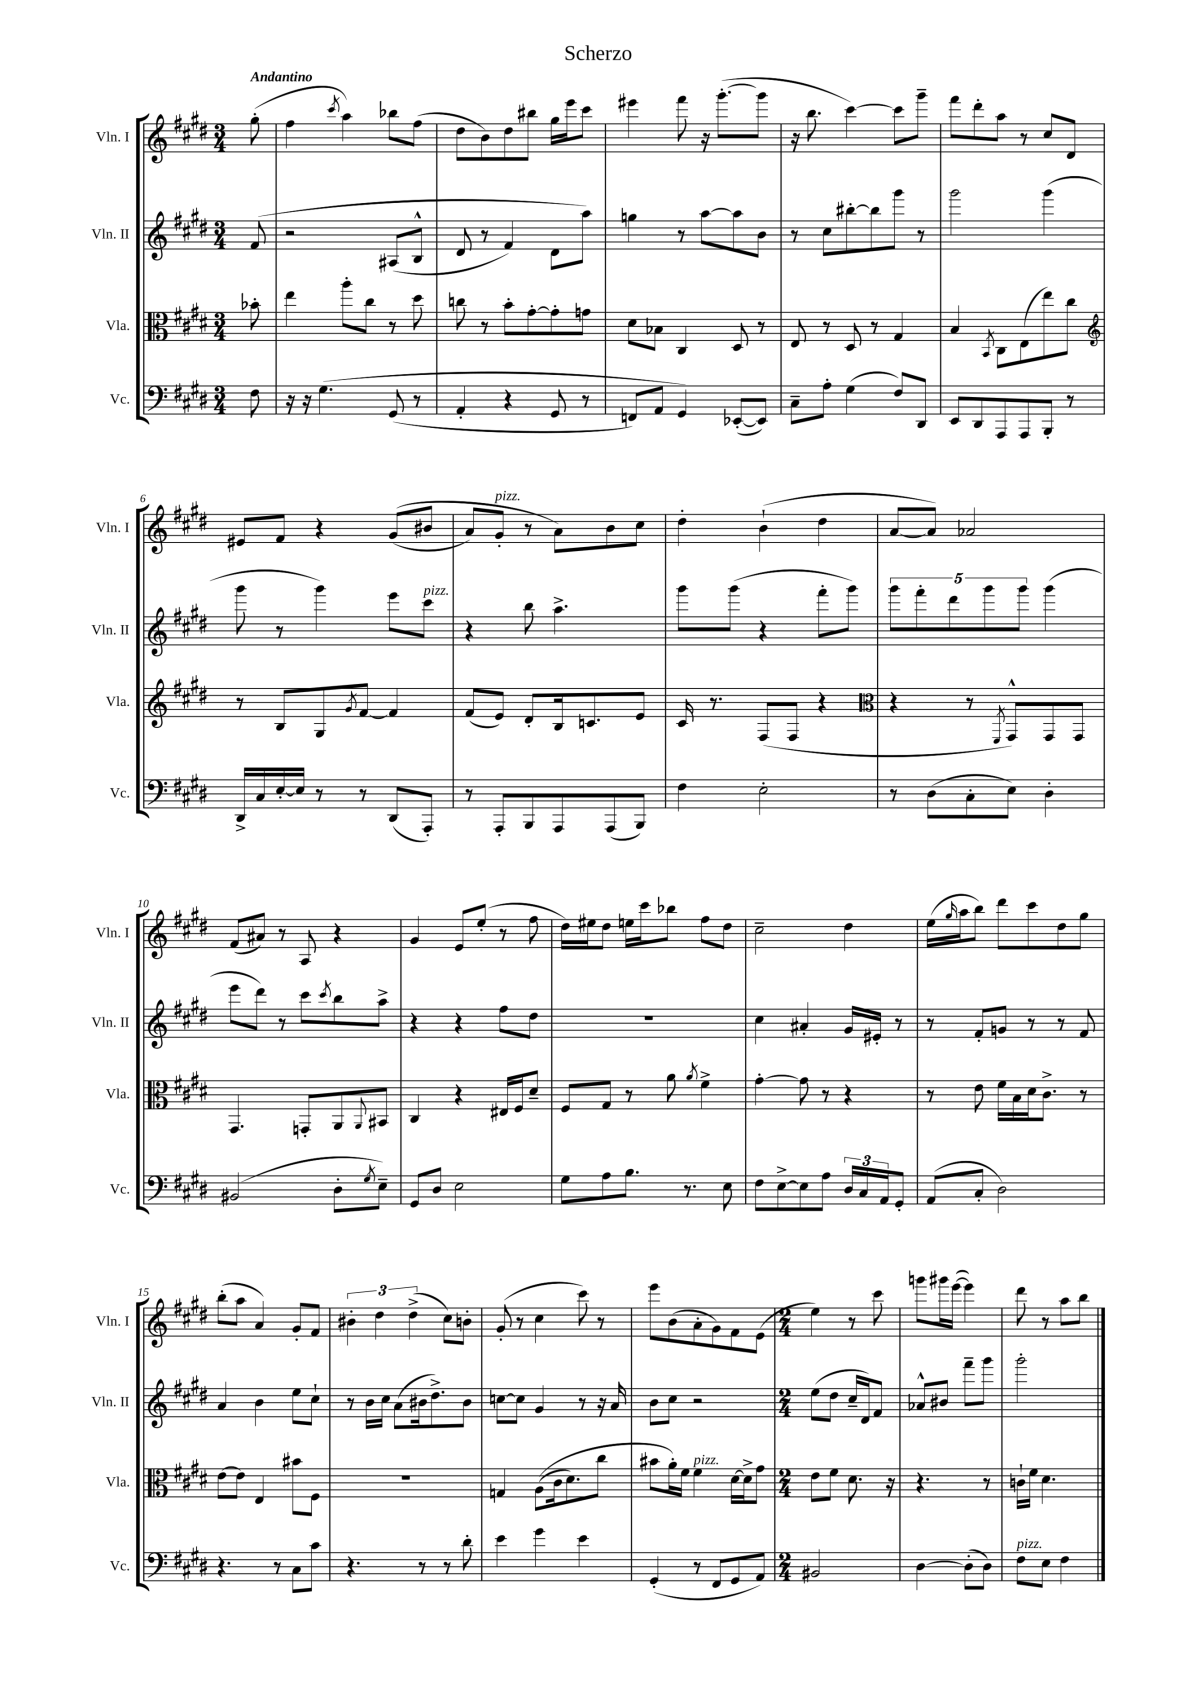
\header { title = "Scherzo" }
<<
\new StaffGroup <<
\new Staff = "s0" \with { instrumentName = "Vln. I" shortInstrumentName = "Vln. I" } {
    \clef treble \key e \major \numericTimeSignature \time 3/4 \partial 8 \tempo "Andantino"
    gis''8-.( |
    fis''4 \acciaccatura { cis'''8 } a''4) bes''8 fis''8( |
    dis''8 b'8) dis''8 bis''8 gis''16 e'''16 cis'''8 |
    eis'''4 fis'''8 r16 gis'''8.~-.( gis'''8 |
    r16 b''8. cis'''4~) cis'''8 gis'''8-- |
    fis'''8 dis'''8-. a''8 r8 cis''8 dis'8 |
    eis'8 fis'8 r4 gis'8(\( bis'8 |
    a'8) gis'8-.^\markup { \italic "pizz." } r8 a'8\) b'8 cis''8 |
    dis''4-. b'4-!( dis''4 |
    a'8~ a'8) aes'2 |
    fis'8( ais'8) r8 a8 r4 |
    gis'4 e'8 e''8-.( r8 fis''8 |
    dis''16) eis''16 dis''8 e''16 cis'''16 bes''8 fis''8 dis''8 |
    cis''2-- dis''4 |
    e''16( \grace { gis''16 } a''16 b''8) dis'''8 cis'''8 dis''8 gis''8 |
    b''8-.( a''8 a'4) gis'8-. fis'8 |
    \tuplet 3/2 { bis'4-. dis''4 dis''4->( } cis''8) b'8-. |
    gis'8-.( r8 cis''4 cis'''8) r8 |
    e'''8 b'8( a'8-. gis'8) fis'8 e'8( |
    \numericTimeSignature \time 2/4 e''4) r8 cis'''8 |
    g'''8 gis'''16 e'''16~( e'''4) |
    dis'''8 r8 a''8 b''8 \bar "|." |
}
\new Staff = "s1" \with { instrumentName = "Vln. II" shortInstrumentName = "Vln. II" } {
    \clef treble \key e \major \numericTimeSignature \time 3/4 \partial 8
    fis'8\( |
    r2 ais8( b8-^ |
    dis'8 r8 fis'4) dis'8 a''8\) |
    g''4 r8 a''8~ a''8 b'8 |
    r8 cis''8 bis''8~-. bis''8 gis'''8 r8 |
    gis'''2 gis'''4( |
    gis'''8 r8 gis'''4) e'''8 cis'''8^\markup { \italic "pizz." } |
    r4 b''8 a''4.-> |
    gis'''8 gis'''8( r4 fis'''8-. gis'''8) |
    \tuplet 5/4 { gis'''8 fis'''8-. dis'''8 gis'''8 gis'''8 } gis'''4( |
    e'''8 dis'''8) r8 cis'''8 \acciaccatura { cis'''8 } b''8 a''8-> |
    r4 r4 fis''8 dis''8 |
    R2. |
    cis''4 ais'4-. gis'16 eis'16-. r8 |
    r8 fis'8-. g'8 r8 r8 fis'8 |
    a'4 b'4 e''8 cis''8-! |
    r8 b'16 cis''16 a'8( bis'16 dis''8.->) bis'8 |
    c''8~ c''8 gis'4 r8 r16 a'16 |
    b'8 cis''8 r2 |
    \numericTimeSignature \time 2/4 e''8( dis''8 cis''16-- dis'16) fis'8 |
    aes'8-^ bis'8 fis'''8-- gis'''8 |
    gis'''2-. \bar "|." |
}
\new Staff = "s2" \with { instrumentName = "Vla." shortInstrumentName = "Vla." } {
    \clef alto \key e \major \numericTimeSignature \time 3/4 \partial 8
    bes'8-. |
    e''4 a''8-. cis''8 r8 dis''8 |
    c''8 r8 b'8-. gis'8~-. gis'8-. g'8 |
    dis'8 bes8 cis4 dis8 r8 |
    e8 r8 dis8 r8 gis4 |
    b4 \acciaccatura { b,8 } cis8 e8( e''8) cis''8 |
    \clef treble r8 b8 gis8 \acciaccatura { gis'8 } fis'8~ fis'4 |
    fis'8( e'8) dis'8-. b16 c'8. e'8 |
    cis'16 r8. fis8( fis8 r4 |
    \clef alto r4 r8 \acciaccatura { fis,8 } gis,8-^) gis,8 gis,8 |
    gis,4. g,8-. a,8 \appoggiatura { a,8 } bis,8 |
    cis4 r4 eis16 fis16 dis'8-- |
    fis8 gis8 r8 a'8 \acciaccatura { a'8 } fis'4-> |
    gis'4~-. gis'8 r8 r4 |
    r8 e'8 fis'16 b16 dis'16 cis'8.-> r8 |
    e'8~ e'8 e4 bis'8 fis8 |
    R2. |
    g4 a8(\( cis'16 dis'8.) cis''8 |
    bis'8 a'16-.\) fis'16 fis'4^\markup { \italic "pizz." } dis'16~ dis'16-> gis'8 |
    \numericTimeSignature \time 2/4 e'8 fis'8 dis'8. r16 |
    r4. r8 |
    c'16-! fis'16 dis'4. \bar "|." |
}
\new Staff = "s3" \with { instrumentName = "Vc." shortInstrumentName = "Vc." } {
    \clef bass \key e \major \numericTimeSignature \time 3/4 \partial 8
    fis8 |
    r16 r16 gis4.\( gis,8( r8 |
    a,4-. r4 gis,8 r8 |
    f,8) a,8 gis,4\) ees,8~-.( ees,8) |
    cis8-- a8-. gis4( fis8) dis,8 |
    e,8 dis,8 a,,8 a,,8 b,,8-. r8 |
    dis,16-> cis16 e16~-. e16 r8 r8 dis,8( a,,8-.) |
    r8 a,,8-. b,,8 a,,8 a,,8( b,,8) |
    fis4 e2-. |
    r8 dis8( cis8-. e8) dis4-. |
    bis,2( dis8-. \acciaccatura { gis8 } e8--) |
    gis,8 dis8 e2 |
    gis8 a8 b8. r8. e8 |
    fis8 e8~-> e8 a8 \tuplet 3/2 { dis16 cis16 a,16 } gis,8-. |
    a,8( cis8-. dis2) |
    r4. r8 cis8 cis'8 |
    r4. r8 r8 dis'8-. |
    e'4 gis'4 e'4 |
    gis,4-.( r8 fis,8 gis,8 a,8) |
    \numericTimeSignature \time 2/4 bis,2 |
    dis4~ dis8-.( dis8) |
    fis8^\markup { \italic "pizz." } e8 fis4 \bar "|." |
}
>>
>>
